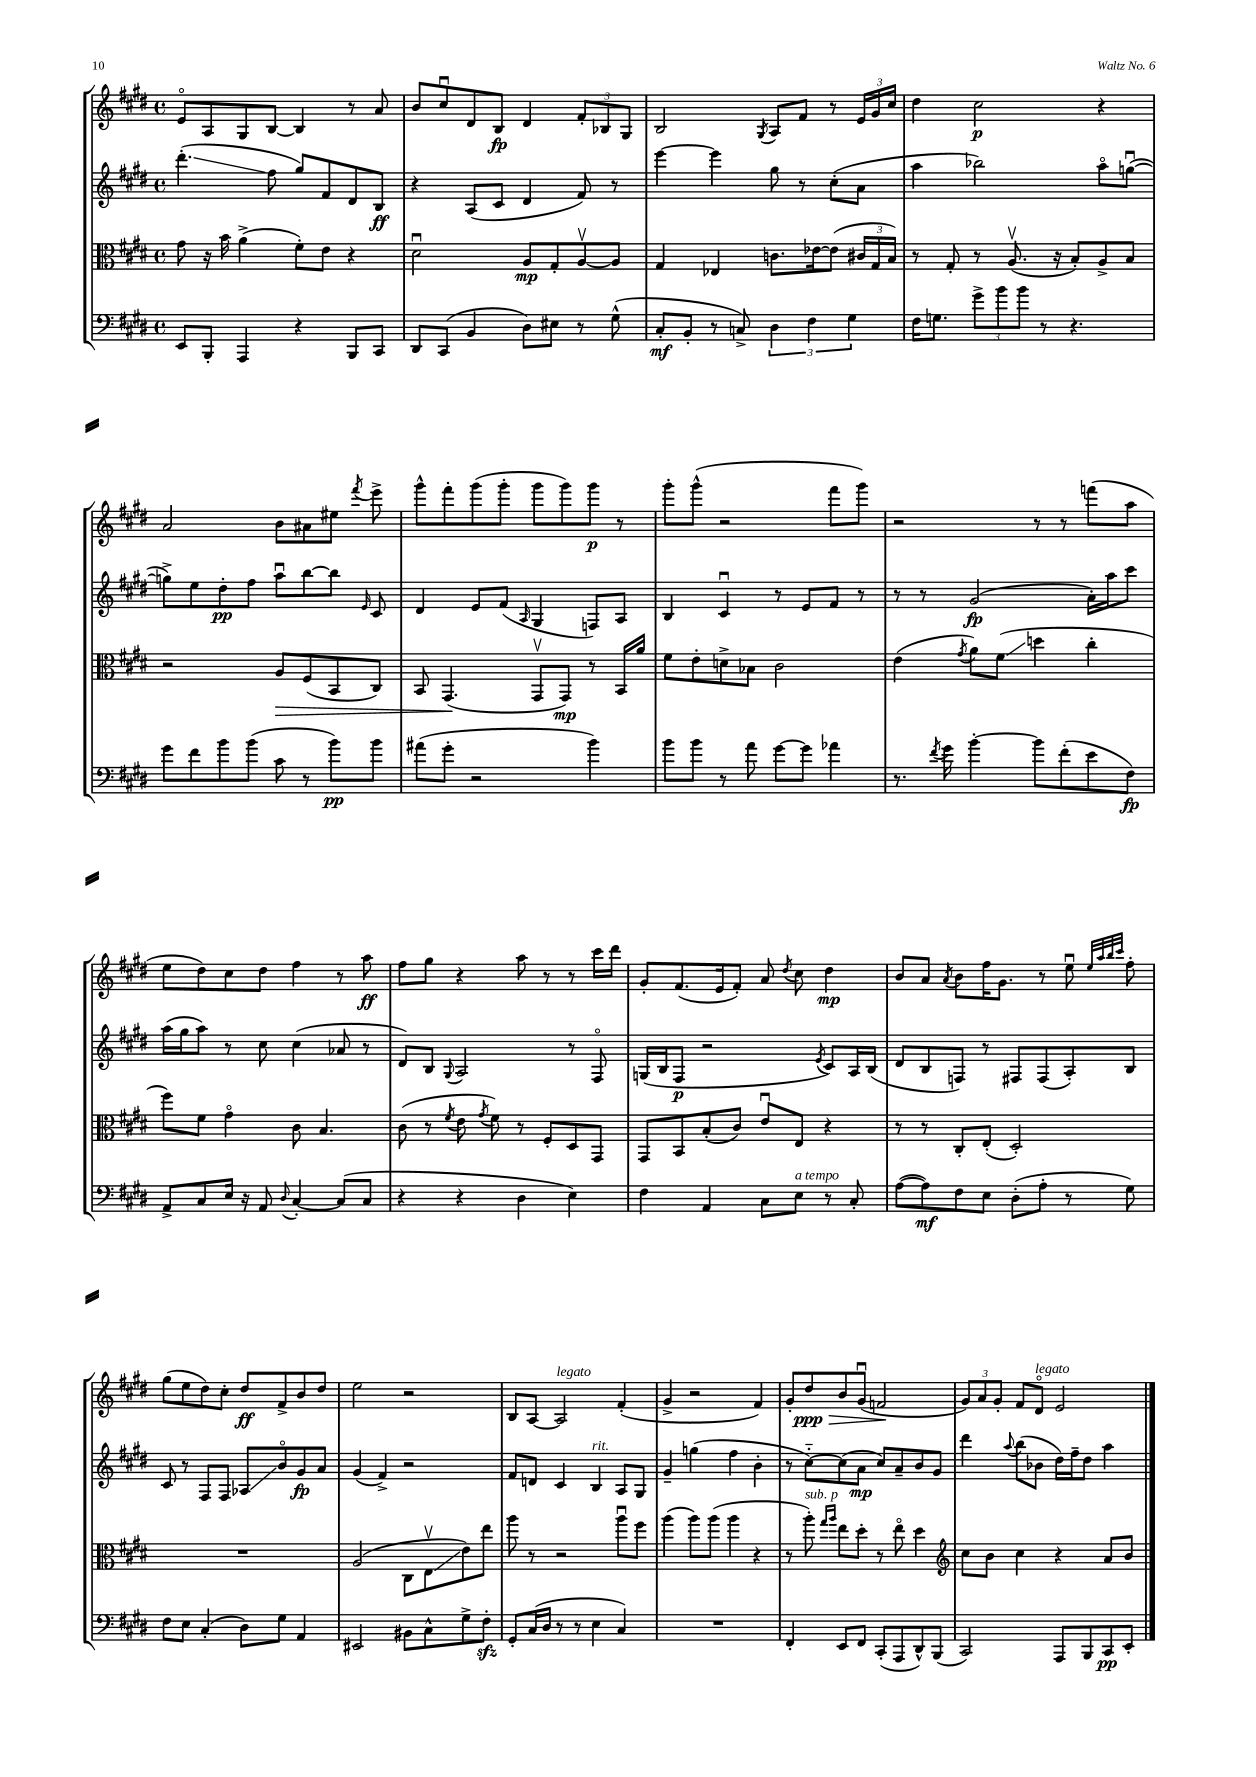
<<
\new StaffGroup <<
\new Staff = "s0" {
    \clef treble \key e \major \defaultTimeSignature \time 4/4
    \autoBeamOff e'8[\flageolet a8 gis8 b8]~ b4 r8 a'8 |
    b'8[ cis''8\downbow dis'8 b8]\fp dis'4 \tuplet 3/2 { fis'8[-. bes8 gis8] } |
    b2 \acciaccatura { gis8 } a8[ fis'8] r8 \tuplet 3/2 { e'16[ gis'16 cis''16] } |
    dis''4 cis''2\p r4 |
    a'2 b'8[ ais'8 eis''8] \acciaccatura { fis'''8 } e'''8-> |
    gis'''8[-^ fis'''8-. gis'''8( gis'''8]-. gis'''8[ gis'''8) gis'''8]\p r8 |
    gis'''8[-. gis'''8]-^( r2 fis'''8[ gis'''8]) |
    r2 r8 r8 f'''8[( a''8] |
    e''8[ dis''8) cis''8 dis''8] fis''4 r8 a''8\ff |
    fis''8[ gis''8] r4 a''8 r8 r8 cis'''16[ dis'''16] |
    gis'8[-. fis'8.( e'16 fis'8]-.) a'8 \acciaccatura { dis''8 } cis''8 dis''4\mp |
    b'8[ a'8] \acciaccatura { a'8 } b'8[ fis''16 gis'8.] r8 e''8\downbow \grace { e''32[ a''32 b''32 cis'''32] } fis''8-. |
    gis''8[( e''8 dis''8) cis''8]-. dis''8[\ff fis'8-> b'8 dis''8] |
    e''2 r2 |
    b8[ a8]~ a2^\markup { \italic "legato" } fis'4-.( |
    gis'4-> r2 fis'4) |
    gis'8[-. dis''8\ppp\> b'8 gis'8]\downbow( f'2\! |
    \tuplet 3/2 { gis'8[) a'8 gis'8]-. } fis'8[ dis'8]\flageolet^\markup { \italic "legato" } e'2 \bar "|." |
}
\new Staff = "s1" {
    \clef treble \key e \major \defaultTimeSignature \time 4/4
    \autoBeamOff dis'''4.-.\glissando( fis''8 gis''8[) fis'8 dis'8 b8]\ff |
    r4 a8[( cis'8] dis'4 fis'8) r8 |
    e'''4~ e'''4 gis''8 r8 cis''8[-.( a'8] |
    a''4 bes''2) a''8[\flageolet g''8]~\downbow( |
    g''8[->) e''8 dis''8-.\pp fis''8] a''8[\downbow b''8~ b''8] \grace { e'16 } cis'8 |
    dis'4 e'8[ fis'8]( \grace { a16 } gis4 f8[) a8] |
    b4 cis'4\downbow r8 e'8[ fis'8] r8 |
    r8 r8 gis'2\fp( a'16[-.) a''16 cis'''8] |
    a''16[( gis''16 a''8]) r8 cis''8 cis''4( aes'8 r8 |
    dis'8[) b8] \appoggiatura { gis8 } a2 r8 fis8\flageolet |
    g16[( b16 fis8]\p r2 \acciaccatura { e'8 } cis'8[) a16 b16]( |
    dis'8[ b8 f8]) r8 fis8[ fis8( a8-.) b8] |
    cis'8 r8 fis8[ fis8] aes8[\glissando b'8\flageolet gis'8\fp a'8] |
    gis'4( fis'4->) r2 |
    fis'8[ d'8] cis'4 b4^\markup { \italic "rit." } a8[ gis8] |
    gis'4-- g''4( fis''4 b'4-. |
    r8 cis''8[~-_) cis''8( a'8]\mp cis''8[) a'8-- b'8 gis'8] |
    dis'''4 \appoggiatura { a''8 } b''8[( bes'8] dis''16[) fis''16-- dis''8] a''4 \bar "|." |
}
\new Staff = "s2" {
    \clef alto \key e \major \defaultTimeSignature \time 4/4
    \autoBeamOff gis'8 r16 b'16 a'4->( fis'8[-.) e'8] r4 |
    dis'2\downbow a8[\mp gis8-. a8~\upbow a8] |
    gis4 ees4 c'8.[ ees'16~ ees'8]( \tuplet 3/2 { cis'16[ gis16 b16]) } |
    r8 gis8-. r8 a8.\upbow( r16 b8[-.) a8-> b8] |
    r2 a8[\> fis8( b,8 cis8]) |
    b,8 gis,4.\!( gis,8[\upbow gis,8]\mp) r8 b,16[ a'16] |
    fis'8[ e'8-. d'8-> bes8] cis'2 |
    e'4( \acciaccatura { gis'8 } a'8[) fis'8]\glissando( d''4 cis''4-. |
    fis''8[) fis'8] gis'4\flageolet cis'8 b4. |
    cis'8( r8 \acciaccatura { fis'8 } e'8 \acciaccatura { gis'8 } fis'8) r8 fis8[-. dis8 gis,8] |
    gis,8[ b,8 b8-.( cis'8]) e'8[\downbow e8] r4 |
    r8 r8 cis8[-. e8]-.( dis2-.) |
    R1 |
    a2( cis8[ e8\upbow\glissando e'8) e''8] |
    a''8 r8 r2 a''8[\downbow fis''8] |
    a''4( a''8[) a''8]( a''4 r4 |
    r8 a''8-.^\markup { \italic "sub. p" }) \grace { gis''16[ a''16] } e''8[ dis''8]-. r8 e''8\flageolet dis''4 |
    \clef treble cis''8[ b'8] cis''4 r4 a'8[ b'8] \bar "|." |
}
\new Staff = "s3" {
    \clef bass \key e \major \defaultTimeSignature \time 4/4
    \autoBeamOff e,8[ b,,8]-. a,,4 r4 b,,8[ cis,8] |
    dis,8[ cis,8]( b,4 dis8[) eis8] r8 gis8-^( |
    cis8[-.\mf b,8]-. r8 c8->) \tuplet 3/2 { dis4 fis4 gis4 } |
    fis16[ g8.] \tuplet 3/2 { gis'8[-> b'8 b'8] } r8 r4. |
    gis'8[ fis'8 b'8 b'8]( cis'8 r8 b'8[\pp) b'8] |
    ais'8[( gis'8]-. r2 b'4) |
    b'8[ b'8] r8 a'8 gis'8[~ gis'8] aes'4 |
    r8. \acciaccatura { fis'8 } gis'16 b'4~-. b'8[ fis'8-.( e'8 fis8]\fp) |
    a,8[-> cis8 e16] r16 a,8 \appoggiatura { dis8 } cis4~-. cis8[( cis8] |
    r4 r4 dis4 e4) |
    fis4 a,4 cis8[ e8]^\markup { \italic "a tempo" } r8 cis8-. |
    a8[~( a8\mf) fis8 e8] dis8[-.( a8]-. r8 gis8) |
    fis8[ e8] cis4-.( dis8[) gis8] a,4 |
    eis,2 bis,8[ cis8-^ gis8-> fis8]-.\sfz |
    gis,8[-. cis16( dis16] r8 r8 e4 cis4) |
    R1 |
    fis,4-. e,8[ fis,8] cis,8[-.( a,,8 dis,8-^) b,,8]( |
    cis,2) a,,8[ b,,8 cis,8\pp e,8]-. \bar "|." |
}
>>
>>
\layout { \context { \Score \remove "Bar_number_engraver" } }
